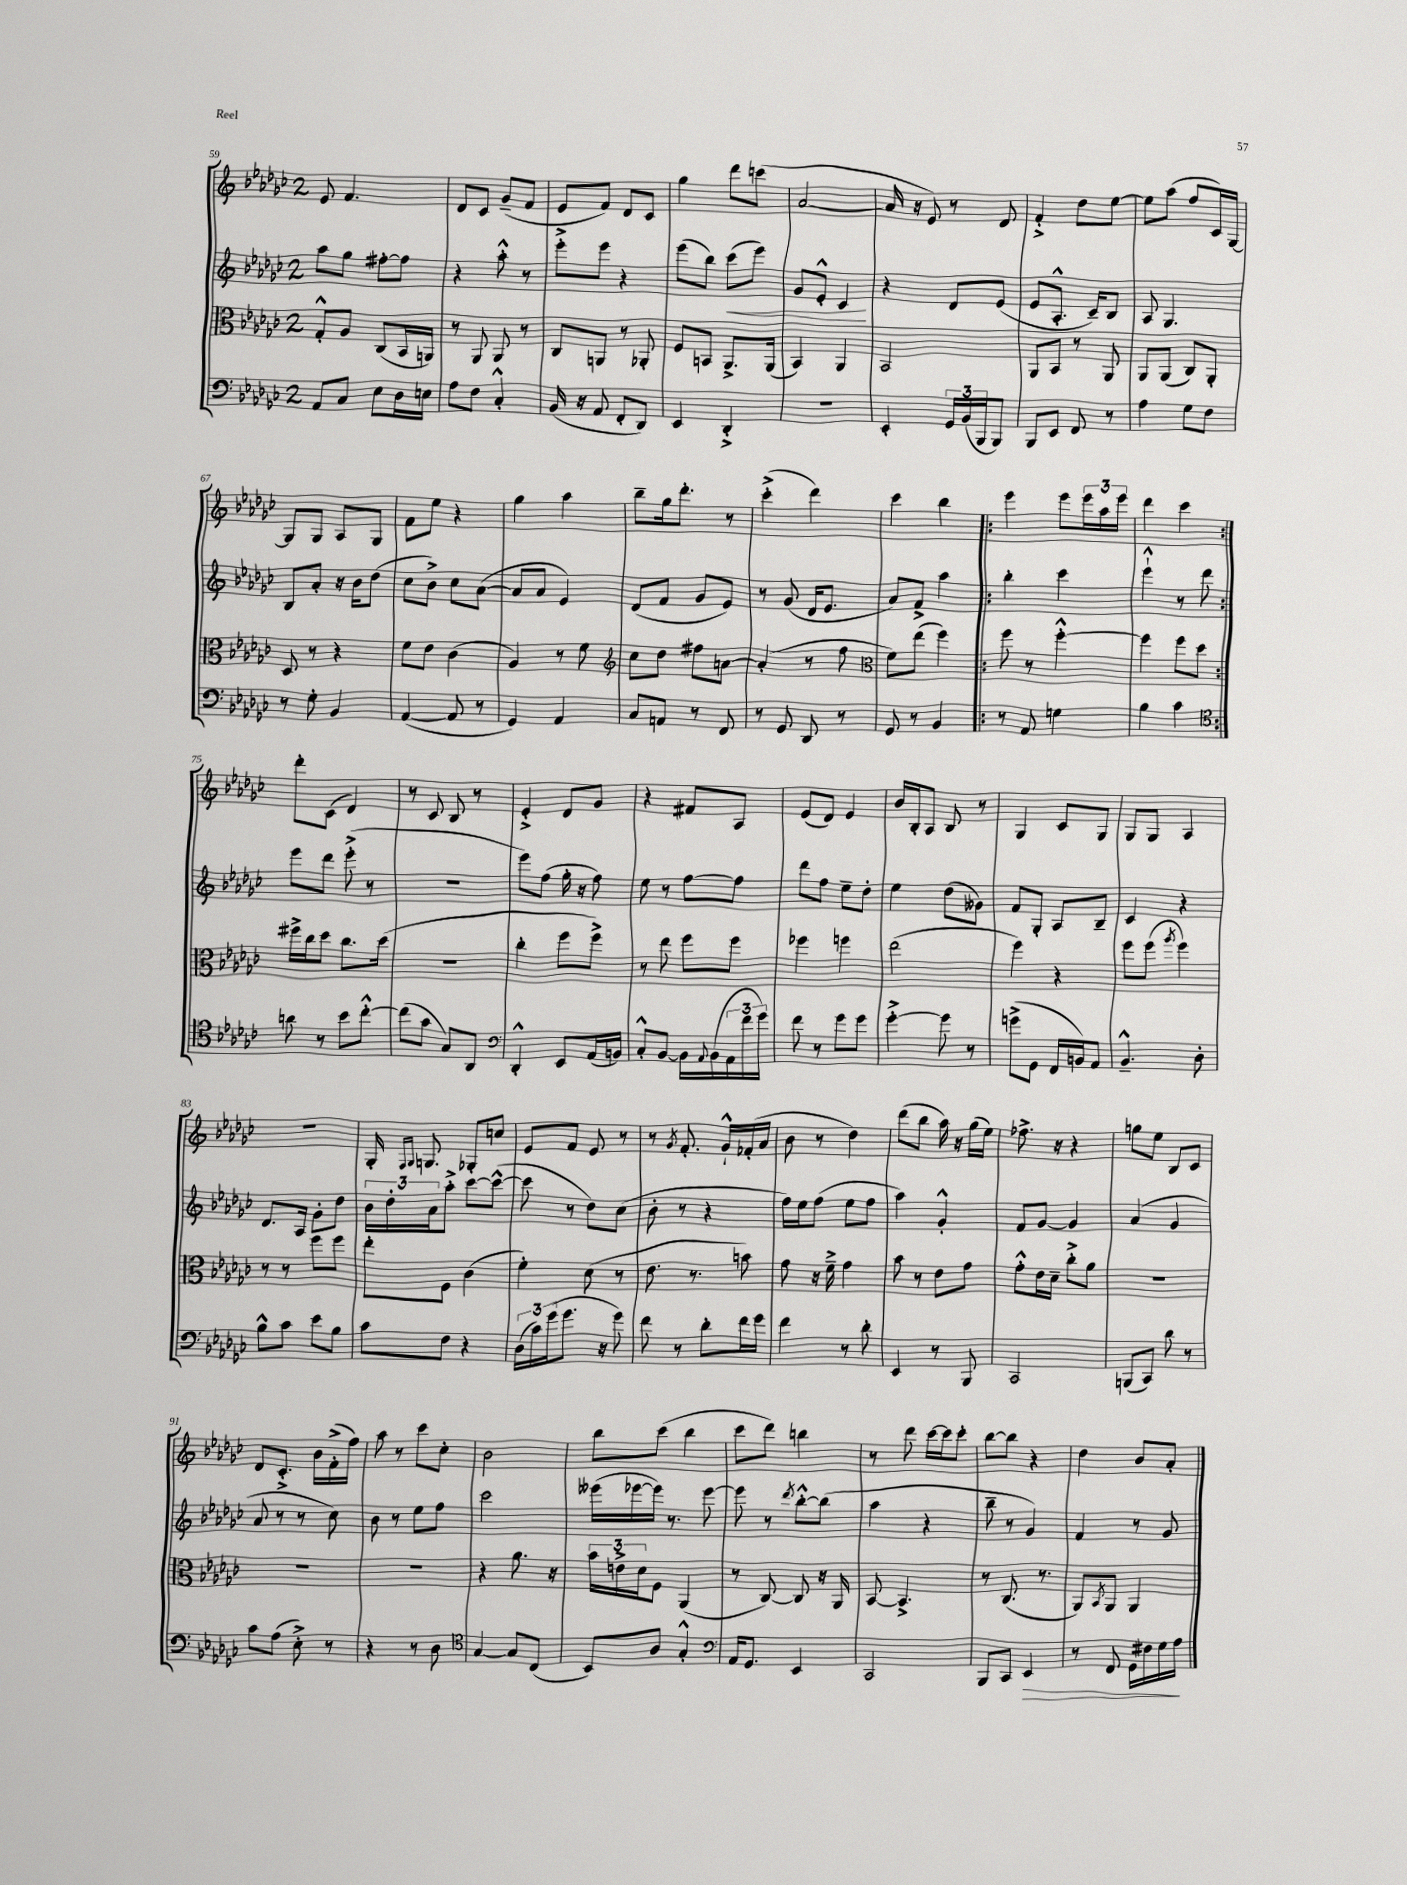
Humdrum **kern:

**kern	**dynam	**kern	**kern	**dynam	**kern
*part4	*part4	*part3	*part2	*part2	*part1
*staff4	*staff4	*staff3	*staff2	*staff2	*staff1
*clefF4	*	*clefC3	*clefG2	*	*clefG2
*k[b-e-a-d-g-c-]	*	*k[b-e-a-d-g-c-]	*k[b-e-a-d-g-c-]	*	*k[b-e-a-d-g-c-]
*M2/4	*	*M2/4	*M2/4	*	*M2/4
=59	=59	=59	=59	=59	=59
8AA-/L	.	8G-'^^/L	8aa-\L	.	8e-/
8C-/J	.	8A-/J	8gg-\J	.	4.f/
8E-\L	.	(8C-/L	[8ff#X'\L	.	.
16D-\L	.	16BB-/L	8ff#\J]	.	.
16En\JJ	.	16AAn/JJ)	.	.	.
=60	=60	=60	=60	=60	=60
8A-\L	.	8r	4r	.	8d-/L
8F\J	.	8AA-/	.	.	8c-/J
4C-'^^/	.	8AA-/	8aa-'^^\	.	(8g-~/L
.	.	8r	8r	.	8f/J
=61	=61	=61	=61	=61	=61
(16BB-/	.	8C-/L	8eee-'^\L	.	8e-/L
16r	.	.	.	.	.
8AA-/	.	8AAn/J	8eee-\J	.	8f/J)
8FF'/L	.	8r	4r	.	8d-/L
8DD-/J)	.	8AA-X'/	.	.	8c-/J
=62	=62	=62	=62	=62	=62
4EE-/	.	8F/L	(8eee-\L	.	4gg-\
.	.	8BBn/J	8bb-\J)	.	.
!	!	!	!	!LO:HP:b	!
4DD-'^/	.	8.AA-^/L	(8ccc-\L	<	8ddd-\L
.	.	.	8eee-\J)	.	(8cccn\J
.	.	(16AA-/Jk	.	.	.
=63	=63	=63	=63	=63	=63
2r	.	4BB-/)	8g-/L	.	[2a-/
.	.	.	8e-'^^/J	.	.
.	.	4AA-/	4c-/	.	.
.	.	.	.	[	.
=64	=64	=64	=64	=64	=64
4EE-'/	.	2BB-/	4r	.	16a-/]
.	.	.	.	.	16r
.	.	.	.	.	8e-/)
24GG-/LL	.	.	8d-/L	.	8r
(24BB-/	.	.	.	.	.
24BBB-/J	.	.	.	.	.
8BBB-/J)	.	.	(8e-/J	.	8d-/
=65	=65	=65	=65	=65	=65
8BBB-/L	.	8AA-/L	8e-/L	.	4f'^/
8EE-/J	.	8BB-/J	8.A-'^^/J	.	.
8FF/	.	8r	.	.	8dd-\L
.	.	.	16c-~/KL)	.	.
8r	.	8AA-/	8B-/J	.	[8ee-\J
=66	=66	=66	=66	=66	=66
4A-\	.	8AA-/L	8A-/	.	8ee-\L]
.	.	(8AA-/J	4.G-/	.	(8aa-\J
8G-\L	.	8C-/L)	.	.	8ff/L
8F\J	.	8AA-'/J	.	.	16c-/L)
.	.	.	.	.	[16G-/JJ
!!LO:LB:g=z
=67	=67	=67	=67	=67	=67
8r	.	8D-/	8B-/L	.	8G-/L]
8G-'\	.	8r	8a-'/J	.	8G-/J
4BB-/	.	4r	16r	.	8A-/L
.	.	.	16b-\KL	.	.
.	.	.	(8dd-\J	.	8G-/J
=68	=68	=68	=68	=68	=68
([4AA-/	.	8f\L	8cc-\L	.	8f\L
.	.	8e-\J	8b-^\J)	.	8ee-\J
8AA-/]	.	(4c-\	8cc-\L	.	4r
8r	.	.	([8a-\J	.	.
=69	=69	=69	=69	=69	=69
4GG-/)	.	4A-/)	8a-/L]	.	4gg-\
.	.	.	8a-/J	.	.
4AA-/	.	8r	4e-/)	.	4aa-\
.	.	8f\	.	.	.
=70	=70	=70	=70	=70	=70
*	*	*clefG2	*	*	*
8C-/L	.	8cc-\L	(8d-/L	.	8bb-~\L
8AAn/J	.	8dd-\J	8f/J	.	16gg-\k
.	.	.	.	.	8.ddd-'\J
8r	.	8ff#X\L	8g-/L	.	.
8FF/	.	[8an\J	8e-/J)	.	8r
=71	=71	=71	=71	=71	=71
8r	.	(4a'/]	8r	.	(4ccc-'^\
8GG-/	.	.	(8g-/	.	.
8DD-/	.	8r	16d-/KL	.	4ddd-\)
.	.	.	8.e-/J	.	.
8r	.	8ff\	.	.	.
=72	=72	=72	=72	=72	=72
*	*	*clefC3	*	*	*
8GG-/	.	8f\L)	8a-/L)	.	4ccc-\
8r	.	(8ee-\J	8f^/J	.	.
4BB-/	.	4ff\)	4aa-\	.	4bb-\
=73!|:	=73!|:	=73!|:	=73!|:	=73!|:	=73!|:
8r	.	8ff\	4bb-'\	.	4eee-\
8AA-/	.	8r	.	.	.
4Gn\	.	[4ff'^^\	4ccc-\	.	8eee-\L
.	.	.	.	.	24eee-\L
.	.	.	.	.	24aa-\
.	.	.	.	.	24eee-\JJ
=74	=74	=74	=74	=74	=74
4B-\	.	4ff\]	4eee-`^^\	.	4ddd-\
4c-\	.	8ff\L	8r	.	4ccc-\
.	.	8dd-\J	8ddd-\	.	.
!!LO:LB:g=z
=75:|!	=75:|!	=75:|!	=75:|!	=75:|!	=75:|!
*clefC4	*	*	*	*	*
8an\	.	16ff#X^\LL	8eee-\L	.	8ddd-'\L
.	.	16cc-\J	.	.	.
8r	.	8dd-\J	8ddd-\J	.	(8c-\J
8b-\L	.	8.cc-\L	(8eee-'^\	.	4d-/)
[8cc-'^^\J	.	.	8r	.	.
.	.	(16dd-\Jk	.	.	.
=76	=76	=76	=76	=76	=76
(8cc-\L]	.	2r	2r	.	8r
8g-\J	.	.	.	.	8c-/
8G-/L)	.	.	.	.	8B-/
8AA-/J	.	.	.	.	8r
=77	=77	=77	=77	=77	=77
*clefF4	*	*	*	*	*
4DD-'^^/	.	4cc-'\	8eee-\L)	.	4e-'^/
.	.	.	(8ff\J	.	.
8EE-/L	.	8ff\L	16gg-'\	.	8d-/L
.	.	.	16r	.	.
(16AA-/L	.	8ff^\J)	8ff\)	.	8g-/J
16BBn/JJ)	.	.	.	.	.
=78	=78	=78	=78	=78	=78
8C-'^^/L	.	8r	8ee-\	.	4r
[8BB-/J	.	8ee-\	8r	.	.
16BB-\LL]	.	8ff\L	[8ff\L	.	8f#X/L
8qqAA-/	.	.	.	.	.
(16BB-\	.	.	.	.	.
24AA-\	.	8ff\J	8ff\J]	.	8A-/J
24f\	.	.	.	.	.
24g-\JJ)	.	.	.	.	.
=79	=79	=79	=79	=79	=79
8f\	.	4ff-X\	8ddd-\L	.	(8e-/L
8r	.	.	8ff\J	.	8d-/J)
8g-\L	.	4ffn\	8ee-~\L	.	4e-/
8g-\J	.	.	8dd-'\J	.	.
=80	=80	=80	=80	=80	=80
[4g-'^\	.	(2ee-\	4ee-\	.	16b-/LL
.	.	.	.	.	16B-'/J
.	.	.	.	.	8A-/J
8g-\]	.	.	(8dd-\L	.	8B-/
8r	.	.	8g--X\J)	.	8r
=81	=81	=81	=81	=81	=81
(8gn^\L	.	4ff\)	8f/L	.	4G-/
8GG-\J	.	.	8G-'/J	.	.
16FF/LL	.	4r	8A-/L	.	8c-/L
16BBn/J)	.	.	.	.	.
8AA-/J	.	.	8B-~/J	.	8G-/J
=82	=82	=82	=82	=82	=82
4.BB-~^^/	.	8ff\L	4c-/	.	8G-/L
.	.	(8ff\J	.	.	8G-/J
.	.	8qaa-/	.	.	.
.	.	4ff\)	4r	.	4A-/
8D-'\	.	.	.	.	.
!!LO:LB:g=z
=83	=83	=83	=83	=83	=83
8B-^^\L	.	8r	8.d-/L	.	2r
8c-\J	.	8r	.	.	.
.	.	.	16A-/Jk	.	.
8e-\L	.	8ff\L	8g-'\L	.	.
8B-\J	.	8ff\J	8dd-\J	.	.
=84	=84	=84	=84	=84	=84
8c-\L	.	8ee-'\L	24b-\LL	.	16G-'/
.	.	.	24dd-'\	.	.
.	.	.	.	.	16qqF/LL
.	.	.	.	.	16qqG-/JJ
.	.	.	.	.	8.Gn/
.	.	.	24a-\J	.	.
8F\J	.	8F\J	8aa-'^\J	.	.
4r	.	(4c-\	[8ccc-\L	.	8G-X'/L
.	.	.	(8ccc-^^\J_	.	8ccn/J
=85	=85	=85	=85	=85	=85
(24D-\LL	.	4f'\)	8ccc-\]	.	8e-/L
24c-\)	.	.	.	.	.
(24g-\J	.	.	.	.	.
8.g-\J	.	.	8r	.	8f/J
.	.	(8d-\	8dd-\L)	.	8e-/
16r	.	.	.	.	.
8g-\)	.	8r	(8cc-\J	.	8r
=86	=86	=86	=86	=86	=86
8f\	.	8.e-\	8b-'\	.	8r
.	.	.	.	.	8qg-/
8r	.	.	8r	.	8.f'/
.	.	8.r	.	.	.
8d-'\L	.	.	4r	.	.
.	.	.	.	.	16g-`^^/LL
16f\L	.	8bn\)	.	.	(16f-X'/
16g-\JJ	.	.	.	.	16a-/JJ
=87	=87	=87	=87	=87	=87
4f\	.	8g-\	16ff\LL)	.	8b-\
.	.	.	16ee-\J	.	.
.	.	16r	(8ff\J	.	8r
.	.	16f~^\	.	.	.
8r	.	4g-\	8ee-\L	.	4dd-\)
8d-'\	.	.	8ff\J	.	.
=88	=88	=88	=88	=88	=88
4EE-/	.	8b-\	4aa-\)	.	(8ddd-\L
.	.	8r	.	.	8bb-\J
8r	.	8e-\L	4g-'^^/	.	16aa-\)
.	.	.	.	.	16r
8BBB-/	.	8g-\J	.	.	(16gg-\LL
.	.	.	.	.	16ee-\JJ)
=89	=89	=89	=89	=89	=89
2CC-/	.	8g-'^^\L	8f/L	.	8.ff-X^\
.	.	16e-\L	[8g-/J	.	.
.	.	16d-~\JJ	.	.	16r
.	.	8cc-'^\L	4g-/]	.	4r
.	.	8a-\J	.	.	.
=90	=90	=90	=90	=90	=90
(8BBBn/L	.	2r	(4a-/	.	8ggn\L
8CC-/J)	.	.	.	.	8ee-\J
8d-\	.	.	4g-/	.	8B-/L
8r	.	.	.	.	8c-/J
!!LO:LB:g=z
=91	=91	=91	=91	=91	=91
8c-\L	.	2r	8a-/	.	8d-/L
(8A-\J	.	.	8r	.	8.c-'^/J
8E-'^\)	.	.	8r	.	.
.	.	.	.	.	16b-\LL
8r	.	.	8cc-\)	.	(16f'^\
.	.	.	.	.	16ff\JJ)
=92	=92	=92	=92	=92	=92
4r	.	2r	8b-\	.	8aa-\
.	.	.	8r	.	8r
8r	.	.	8ee-\L	.	8ccc-\L
8D-\	.	.	8ff\J	.	8cc-'\J
=93	=93	=93	=93	=93	=93
*clefC4	*	*	*	*	*
[4G-/	.	4r	2ccc-\	.	2b-\
8G-/L]	.	8.a-\	.	.	.
(8C-/J	.	.	.	.	.
.	.	16r	.	.	.
=94	=94	=94	=94	=94	=94
8BB-/L)	.	24b-\LL	(16eee--X\LL	.	8bb-\L
.	.	24en^\	.	.	.
.	.	.	[16eee-X\	.	.
.	.	24d-\J	.	.	.
8A-/J	.	8F\J	16eee-\JJ])	.	(8ccc-\J
.	.	.	8.r	.	.
4G-'^^/	.	(4AA-/	.	.	4bb-\
.	.	.	[8eee-\	.	.
=95	=95	=95	=95	=95	=95
*clefF4	*	*	*	*	*
16AA-/KL	.	8r	8eee-\]	.	8ccc-\L
8.GG-/J	.	.	.	.	.
.	.	[8C-/)	8r	.	8ddd-\J)
.	.	.	8qddd-/	.	.
4EE-/	.	8C-/]	[8bb-'^^\L	.	4bbn\
.	.	16r	(8bb-\J]	.	.
.	.	16AA-/	.	.	.
=96	=96	=96	=96	=96	=96
2CC-/	.	[8BB-/	4aa-\	.	8r
.	.	4.BB-^/]	.	.	8ddd-\
.	.	.	4r	.	[16ccc-\LL
.	.	.	.	.	16ccc-\J]
.	.	.	.	.	8ccc-'\J
=97	=97	=97	=97	=97	=97
8BBB-/L	.	8r	8bb-~\	.	[8bb-\L
8CC-/J	.	(8.C-/	8r	.	8bb-\J]
!	!LO:HP:b	!	!	!	!
4EE-/	>	.	4g-/)	.	4r
.	.	8.r	.	.	.
=98	=98	=98	=98	=98	=98
8r	.	8AA-/L)	4f/	.	4dd-\
.	.	8qBB-/	.	.	.
8FF/	.	8AA-/J	.	.	.
16GG-\LL	.	4AA-/	8r	.	8b-/L
16F#X\	.	.	.	.	.
16G-\	.	.	8g-/	.	8a-'/J
16A-\JJ	.	.	.	.	.
.	]	.	.	.	.
==	==	==	==	==	==
*-	*-	*-	*-	*-	*-
